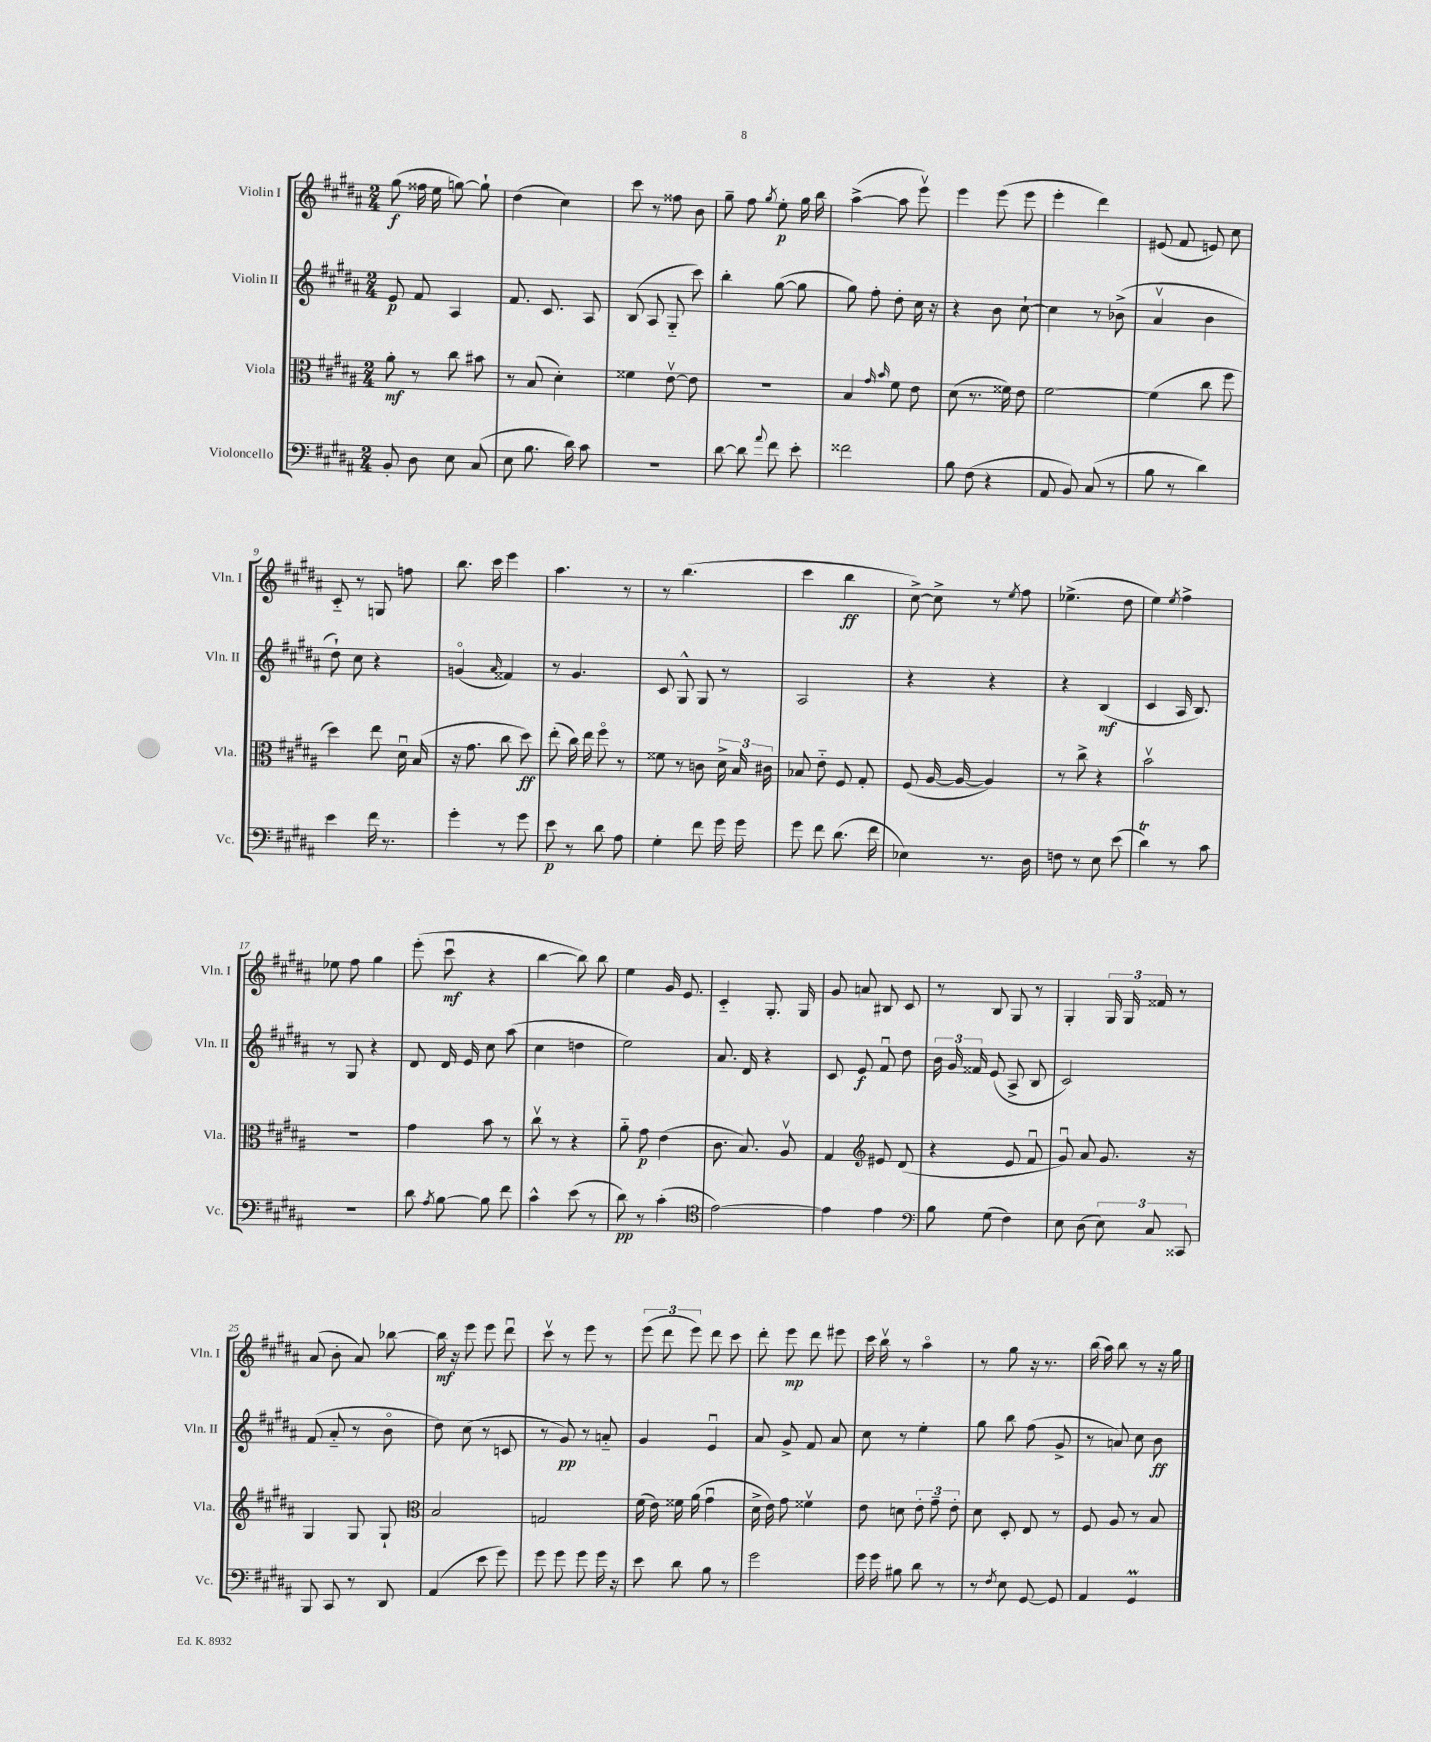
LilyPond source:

<<
\new StaffGroup <<
\new Staff = "s0" \with { instrumentName = "Violin I" shortInstrumentName = "Vln. I" } {
    \clef treble \key b \major \numericTimeSignature \time 2/4
    \autoBeamOff gis''8\f( fisis''16 e''16 g''8~) g''8-! |
    dis''4( cis''4) |
    cis'''8 r8 fisis''8 b'8 |
    gis''8-- fis''8 \acciaccatura { gis''8 } e''8-.\p gis''16 b''16 |
    ais''4~->( ais''8 e'''8\upbow) |
    e'''4 e'''8( e'''8 |
    e'''4-. dis'''4) |
    eis'8( fis'8 e'8) cis''8 |
    cis'8-_ r8 g8 f''8 |
    b''8. cis'''16 e'''4 |
    ais''4. r8 |
    r8 b''4.( |
    cis'''4 b''4\ff |
    cis''8~->) cis''8-> r8 \acciaccatura { e''8 } fis''8 |
    ees''4.->( dis''8 |
    e''4) \acciaccatura { e''8 } fis''4-> |
    ees''8 fis''8 gis''4 |
    e'''8-.( cis'''8\downbow\mf r4 |
    b''4~ b''8) b''8 |
    e''4 gis'16 e'8. |
    cis'4-_ gis8.-. gis16 |
    gis'8 a'8 bis8 cis'8 |
    r8 b8 gis8 r8 |
    gis4-. \tuplet 3/2 { gis16 gis16 fisis'16 } r8 |
    ais'8( b'8-. ais'8) bes''8~ |
    bes''16\mf r16 e'''8 e'''8 dis'''8\downbow |
    cis'''8\upbow r8 e'''8 r8 |
    \tuplet 3/2 { e'''8( dis'''8 e'''8) } dis'''8 cis'''8 |
    dis'''8-. e'''8\mp dis'''8 eis'''8 |
    cis'''16 b''16\upbow r8 ais''4\flageolet |
    r8 gis''8 r16 r8. |
    b''16( ais''16) b''8 r8 r16 gis''16 \bar "|." |
}
\new Staff = "s1" \with { instrumentName = "Violin II" shortInstrumentName = "Vln. II" } {
    \clef treble \key b \major \numericTimeSignature \time 2/4
    \autoBeamOff e'8\p fis'8 ais4 |
    fis'8. cis'8. ais8 |
    b8( ais8 gis8-_ cis'''8) |
    b''4-. gis''8~( gis''8 |
    gis''8) fis''8-. dis''8-. cis''16 r16 |
    r4 b'8 cis''8~-! |
    cis''4 r8 bes'8->( |
    ais'4\upbow b'4 |
    dis''8-!) cis''8 r4 |
    g'4\flageolet( \grace { ais'16 } fisis'4) |
    r8 gis'4. |
    cis'8 gis8-^ gis8 r8 |
    ais2 |
    r4 r4 |
    r4 b4\mf( |
    cis'4 ais16 b8.) |
    r8 gis8 r4 |
    dis'8 dis'16 e'16 cis''8 ais''8( |
    cis''4 d''4 |
    e''2) |
    ais'8. dis'16 r4 |
    cis'8 e'8\f fis'8\downbow dis''8 |
    \tuplet 3/2 { b'16 gis'16 fisis'16 } e'8( ais8-> b8 |
    cis'2) |
    fis'8( ais'8-_ r8 b'8\flageolet |
    dis''8) cis''8( r8 c'8 |
    r8 gis'8\pp) r8 a'8-_ |
    gis'4 e'4\downbow |
    ais'8 gis'8-> fis'8 ais'8 |
    cis''8 r8 e''4-. |
    gis''8 b''8 fis''8( gis'8-> |
    r8 a'8) cis''8 b'8\ff \bar "|." |
}
\new Staff = "s2" \with { instrumentName = "Viola" shortInstrumentName = "Vla." } {
    \clef alto \key b \major \numericTimeSignature \time 2/4
    \autoBeamOff ais'8-.\mf r8 cis''8 bis'8 |
    r8 b8( dis'4-.) |
    fisis'4 e'8~\upbow e'8 |
    R2 |
    b4 \grace { gis'16 b'16 } fis'8 e'8 |
    dis'8( r8. fisis'16) e'8 |
    fis'2~ |
    fis'4( cis''8 fis''8 |
    dis''4) e''8 dis'16\downbow b16( |
    r16 gis'8. cis''8 dis''8\ff) |
    e''8-.( cis''16) e''16 fis''8\flageolet r8 |
    fisis'8 r8 c'8 \tuplet 3/2 { dis'16-> b16 cis'16 } |
    bes8 e'8-_ fis8 gis8-. |
    fis8( ais16~ ais16~ ais4) |
    r8 cis''8-> r4 |
    b'2\upbow |
    R2 |
    gis'4 b'8 r8 |
    cis''8\upbow r8 r4 |
    ais'8-_ gis'8\p e'4( |
    cis'8. b8.) ais8\upbow |
    gis4 \clef treble eis'8 dis'8( |
    r4 e'8 fis'8\downbow |
    gis'8\downbow) ais'8 gis'8. r16 |
    gis4 gis8 gis8-! |
    \clef alto b2 |
    g2 |
    fis'16( e'16) fisis'16 ais'16( gis'4\downbow |
    dis'16-> e'16) gis'8 fisis'4\upbow |
    e'8 d'8 \tuplet 3/2 { e'8-. gis'8-- e'8-. } |
    dis'8 dis8-. e8 r8 |
    fis8 ais8 r8 b8 \bar "|." |
}
\new Staff = "s3" \with { instrumentName = "Violoncello" shortInstrumentName = "Vc." } {
    \clef bass \key b \major \numericTimeSignature \time 2/4
    \autoBeamOff b,8-. dis8 e8 cis8( |
    e8 b8. dis'16) cis'8 |
    R2 |
    dis'8~ dis'8 \appoggiatura { ais'8 } fis'8 e'8-. |
    fisis'2 |
    b8 fis8( r4 |
    ais,8 b,8) cis8( r8 |
    b8 r8 dis'4) |
    e'4 fis'16 r8. |
    gis'4-. r8 gis'8 |
    e'8\p r8 dis'8 ais8 |
    gis4-. fis'8 gis'16 gis'16 |
    gis'8 fis'8 dis'8.( fis'16 |
    ees4) r8. dis16 |
    f8 r8 e8 e'8( |
    dis'4\trill) r8 cis'8 |
    r2 |
    dis'8 \acciaccatura { ais8 } b8~ b8 fis'8 |
    cis'4-^ e'8( r8 |
    dis'8\pp) r8 cis'4-.( |
    \clef tenor e'2~) |
    e'4 e'4 |
    \clef bass b8 gis8( fis4) |
    e8 dis8( \tuplet 3/2 { e8) cis8 cisis,8 } |
    b,,8 cis,8 r8 dis,8 |
    ais,4( e'8 gis'8) |
    gis'8 gis'8 gis'8 gis'16 r16 |
    e'8 dis'8 b8 r8 |
    gis'2 |
    gis'16 gis'16 bis8 dis'8 r8 |
    r8 \acciaccatura { fis8 } e8 gis,8~ gis,8 |
    ais,4 gis,4\prall \bar "|." |
}
>>
>>
